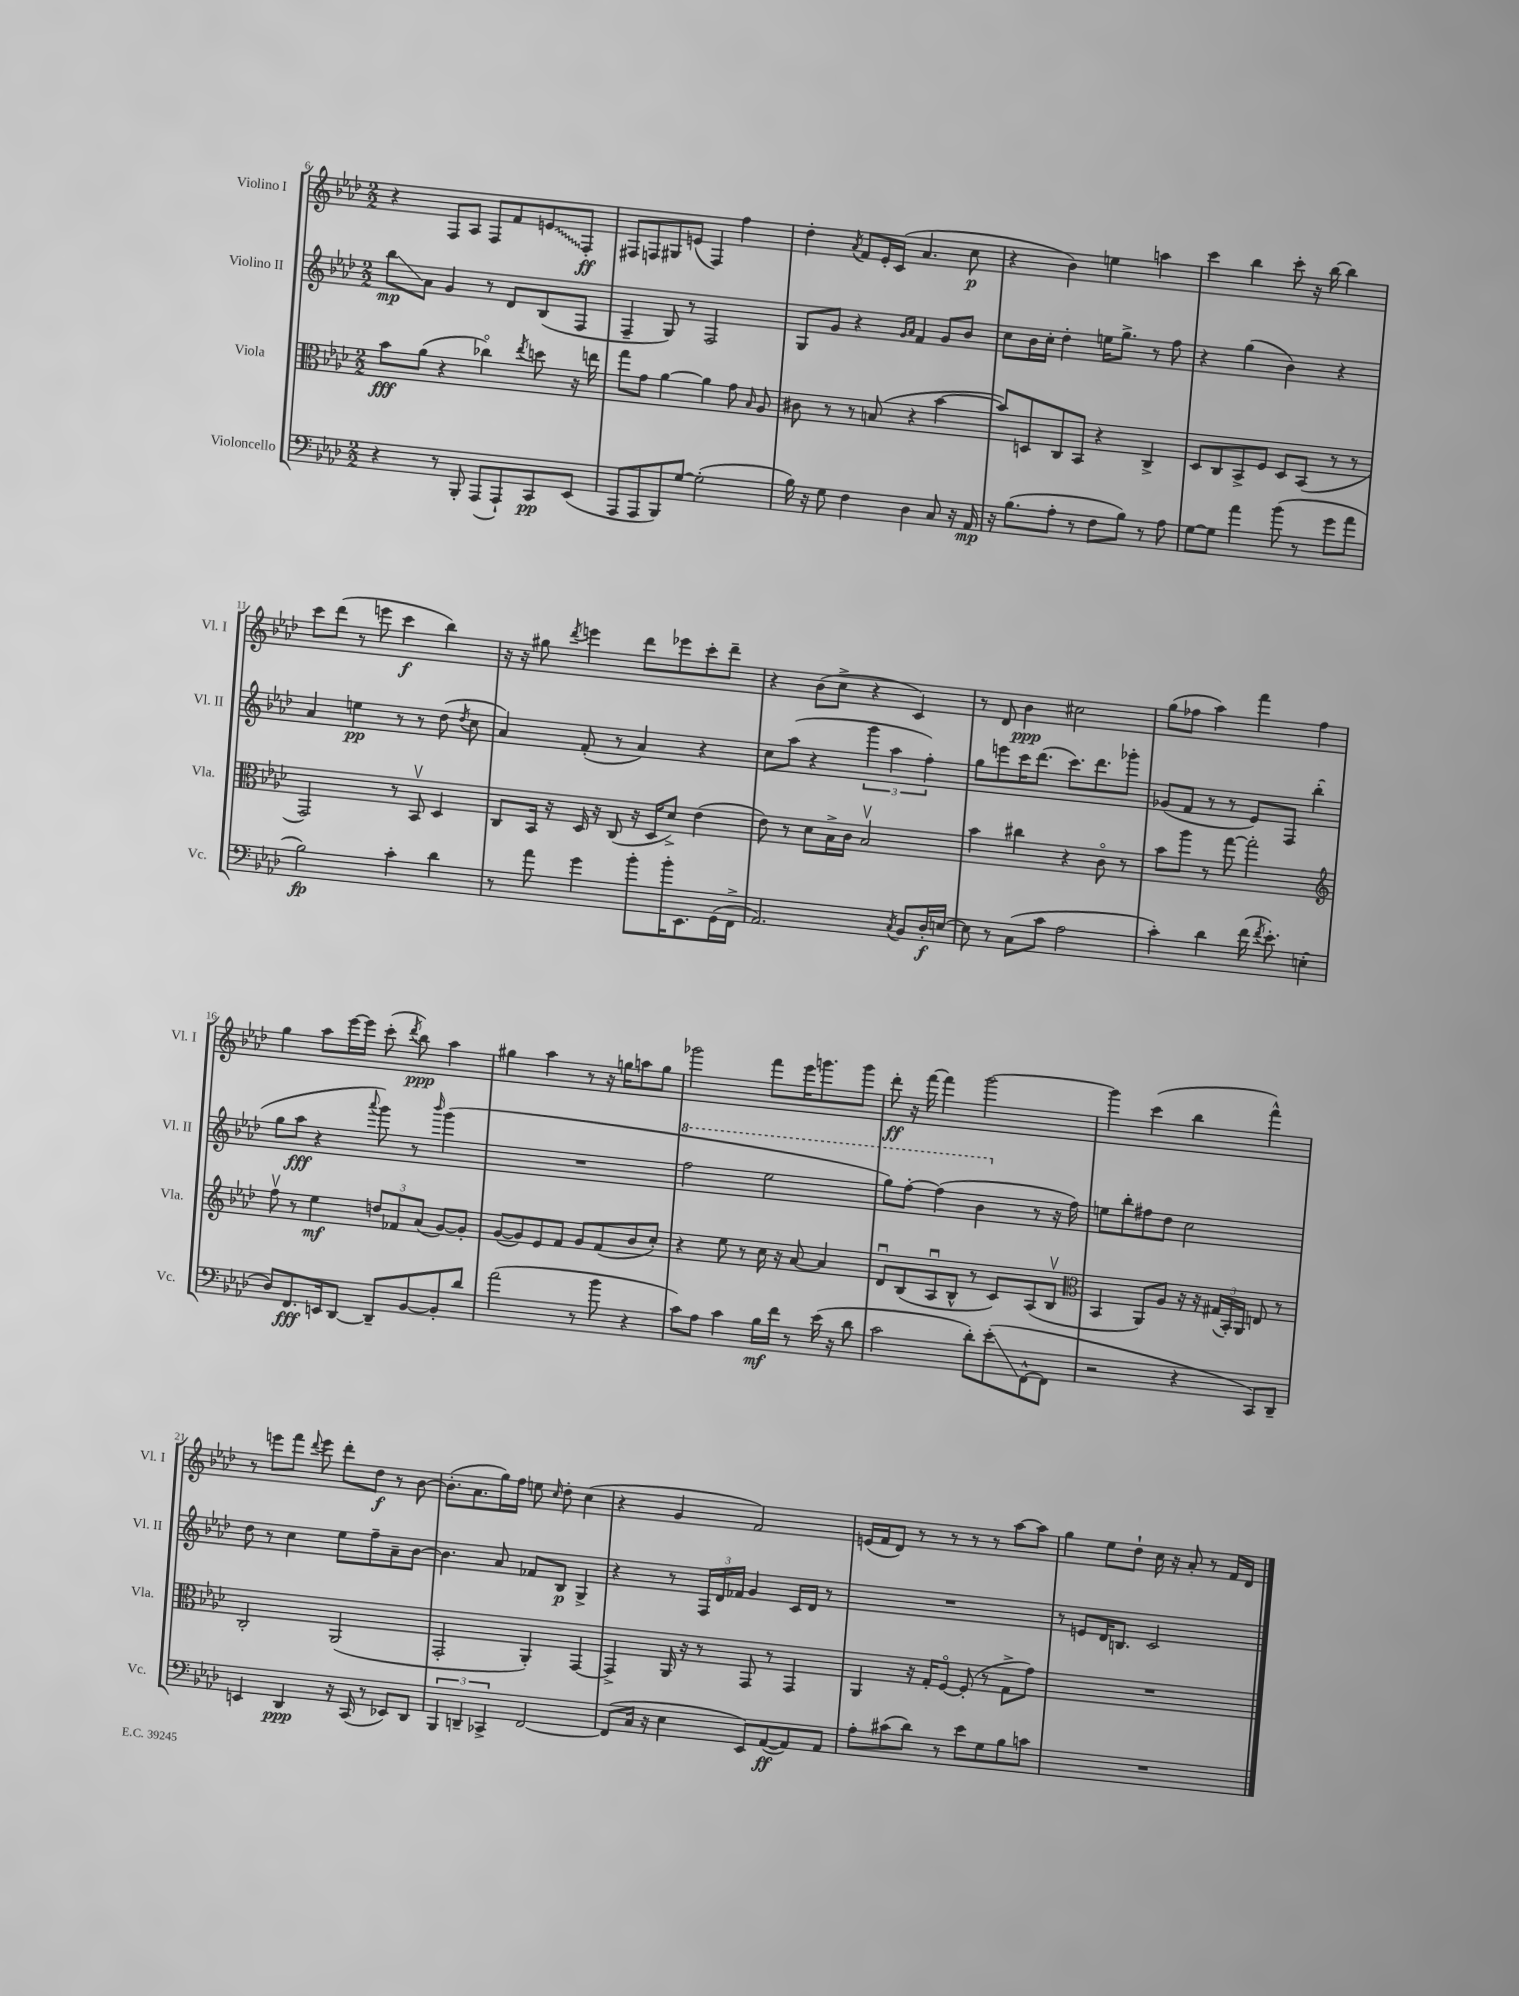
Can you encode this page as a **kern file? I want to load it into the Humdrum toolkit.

**kern	**kern	**kern	**kern
*staff4	*staff3	*staff2	*staff1
*clefF4	*clefC3	*clefG2	*clefG2
*k[b-e-a-d-]	*k[b-e-a-d-]	*k[b-e-a-d-]	*k[b-e-a-d-]
*M2/2	*M2/2	*M2/2	*M2/2
4r	8b-\L	8bb-\L	4r
.	(8a-\J	8a-\J	.
8r	4r	4g/	8F/L
8BBB-'/	.	.	8A-/J
(8AAA-/L	4cc-o\)	8r	8F/L
8AAA-`/)	.	8d-/L	8f/
.	8qee-/	.	.
8CC/	8dd\	(8B-/	8e/
(8EE-/J	16r	8F/J	8F'/J
.	16ee\	.	.
=	=	=	=
8AAA-/L	8gg\L	4F~/	8F#/L
8AAA-/	8g\J	.	8F/
8BBB-/)	[4a-\	8G/)	8G#/
[8G/J	.	8r	(8e/J
(2G'\]	4a-\]	2F/	4F/)
.	8g\	.	4ff\
.	16qqB-/	.	.
.	8A-/	.	.
=	=	=	=
16B-\)	8c#\	8G/L	4dd-'\
16r	.	.	.
8G\	8r	8g/J	.
.	.	.	8qa-/
4F\	8r	4r	8f/L
.	(8B/	.	16e-'/L
.	.	.	(16c/JJ
.	.	16qqg/LL	.
.	.	16qqa-/JJ	.
4D-\	4r	4f/	4.a-/
8C/	[4b-\	8g/L	.
16r	.	8b-/J	8cc\
16AA-/	.	.	.
=	=	=	=
16r	8b-/]L)	8cc\L	4r
(8.B-\L	.	.	.
.	8D/	16b-\L	.
.	.	16cc'\JJ	.
8A-'\J	8C/	4dd-'\	4b-\)
8r	8BB-/J	.	.
8F\L	4r	16ee\LK	4ee\
.	.	8.gg^\J	.
8B-\J)	.	.	.
8r	4C^/	8r	4aa\
8A-\	.	8ff\	.
=	=	=	=
[8G\L	8D-/L	4r	4ccc\
8G\]J	8C/	.	.
4a-\	8BB-^/	(4gg\	4bb-\
.	8F/J	.	.
(8b-\	8D-/L	4b-\)	8ccc'\
8r	(8BB-/J	.	16r
.	.	.	[16bb-\
8g\L	8r	4r	4bb-\]
8a-\J	8r	.	.
=	=	=	=
2B-\)	2GG/)	4a-/	8ccc\L
.	.	.	(8ddd-\J
.	.	4ee\	8r
.	.	.	8eee\
4c'\	8r	8r	4ccc\
.	8BB-v/	8r	.
4d-\	4D-/	(8dd-\	4bb-\)
.	.	8qdd-/	.
.	.	8cc\	.
=	=	=	=
8r	8C/L	4a-/)	16r
.	.	.	16r
8a-\	16BB-/Jk	.	8gg#\
.	16r	.	.
.	.	.	8qddd-/
4g\	16D-/	(8f'/	4eee\
.	16r	.	.
.	(8C/	8r	.
8b-'\L	16r	4a-/)	8ddd-\L
.	16D-/LK	.	.
16b-'\K	8d-^/J)	.	8eee-\
8.EE-\	.	.	.
.	(4e-\	4r	8ccc'\
(16GG\L	.	.	8ddd-~\J
16FF^\JJ	.	.	.
=	=	=	=
2.AA-/)	8e-\)	8cc\L	4r
.	8r	(8aa-\J	.
.	8d-\L	4r	(8b-\L
.	16B-^\L	.	8cc^\J
.	16c\JJ	.	.
.	2B-v/	6ggg\	4r
.	.	6aa-\	.
8qC/	.	.	.
8BB-/L	.	.	4c/)
.	.	6ff'\)	.
16D-'/L	.	.	.
[16E/JJ	.	.	.
=	=	=	=
8E\]	4b-\	8gg\L	8r
8r	.	8eee\	8d-/
(8C\L	4cc#\	16ccc\K	4b-\
.	.	(8.ddd-\J	.
8c\J	.	.	.
2A-\	4r	8.ccc\L)	2cc#\
.	.	8.ddd-\	.
.	8co\	.	.
.	8r	8ggg-'\J	.
=	=	=	=
4c'\)	8b-\L	(8g-/L	(8gg\L
.	8aa-\J	8f/J	8ff-\J
4d-\	8r	8r	4aa-\)
.	[8gg\	8r	.
(16f\	2gg'\]	8e-/L)	4fff\
8qf/	.	.	.
8.e-'\)	.	.	.
.	.	8F/J	.
(4E'\	.	(4bb-'\	4ff-\
=	=	=	=
*	*clefG2	*	*
8D-/L)	8ffv\	8gg\L	4gg\
8.FF/	8r	8aa-\J	.
.	4ee-\	4r	8aa-\L
16EE/k	.	.	.
[8DD-/J	.	.	[16eee-\L
.	.	.	16eee-\]JJ
.	.	8qqaaa-/	.
8DD-~/]L	12dd/L	8ggg\)	(8ccc'\
.	12f-/	.	.
.	.	.	8qddd-/
[8BB-/	.	8r	8bb-\)
.	(12a-/J	.	.
.	.	16qqbbb-/	.
8BB-'/]	[8g/L)	(4ggg\	4aa-\
8d-/J	8g'/]J	.	.
=	=	=	=
(2a-\	([8g/L	1r	4gg#\
.	8g/])	.	.
.	8e-/	.	4aa-\
.	8f/J	.	.
8r	8g/L	.	8r
8b-\	(8f/	.	16r
.	.	.	16gg\LK
4r	8b-/	.	8aa\
.	8cc'/J)	.	8gg\J
=	=	=	=
8c\L)	4r	2fff\	2ggg-\
8A-\J	.	.	.
4c\	8ee-\	.	.
.	8r	.	.
16B-\LL	16cc\	2eee-\	8fff\L
16f\JJ	16r	.	.
8r	[8a-/	.	16eee-\K
.	.	.	8.ggg\
(16e-\	4a-/]	.	.
16r	.	.	.
8d-\	.	.	8ggg\J
=	=	=	=
2c\	8d-u/L	8ggg\L)	8ddd-'\
.	(8B-/	[8fff'\J	16r
.	.	.	[16fff\
.	8A-u/	(4fff\]	4fff\]
.	8B-^^/J	.	.
8d-'\L)	8r	4bb-\	[2ggg\
(8e-'\	8c/L)	.	.
[8FF^^\	(8A-/	8r	.
8FF\]J	8B-v/J	16r	.
.	.	16ff\)	.
=	=	=	=
*	*clefC3	*	*
2r	4BB-/	8ee\L	4ggg\]
.	.	8bb-'\	.
.	8AA-/L)	8ff#\	(4ccc\
.	8A-/J	8dd-\J	.
4r	16r	2cc\	4bb-\
.	16r	.	.
.	(24G#/LL	.	.
.	24BB-'/)	.	.
.	24AA-/JJ	.	.
8CC/L)	8E/	.	4fff^^\)
8DD-~/J	8r	.	.
=	=	=	=
4EE/	2C'/	8dd-\	8r
.	.	8r	8eee\L
4DD-/	.	4cc\	8fff\J
.	.	.	8qqddd-/
.	.	.	8eee\
16r	(2AA-/	8ee-\L	8ddd-'\L
(16CC/	.	.	.
8r	.	8ff~\	8dd-\J
8EE-/L)	.	8a-~\	8r
8DD-/J	.	[8b-\J	[8b-\
=	=	=	=
6BBB-/	2GG'/	4.b-\]	(8.b-'\]L
6DD~/	.	.	.
.	.	.	8.a-\
6CC-^/	.	.	.
.	.	8a-/	16gg\L)
.	.	.	16ff\JJ
[2FF/	4AA-'/)	8f-/L	8ee\
.	.	.	16qqcc/
.	.	8B-/J	8dd-'\
.	[4GG/	4G^/	(4cc\
=	=	=	=
(8FF/]L	4GG^/]	4r	4r
16C/Jk	.	.	.
16r	.	.	.
4E-\	16AA-/	8r	4g/
.	16r	.	.
.	8r	24F/LL	.
.	.	24d-/	.
.	.	24f-/JJ	.
8EE-/L)	8GG/	4g/	2f/)
([8AA-/	8r	.	.
8AA-/])	4GG/	16c/LL	.
.	.	16d-/JJ	.
8AA-/J	.	8r	.
=	=	=	=
8A-'\L	4AA-/	1r	(16e/LL
.	.	.	16f/J
(8c#\	.	.	8d-/J)
8d-\J)	16r	.	8r
.	16G'/LK	.	.
8r	[8Fo/J	.	8r
8e-\L	(8F'/]	.	8r
8G\	8r	.	8r
8B-\	8G^\L	.	[8aa-\L
8c\J	8g\J)	.	8aa-\]J
=	=	=	=
1r	1r	8r	4gg\
.	.	8e/L	.
.	.	16d-/K	8ee-\L
.	.	8.B/J	.
.	.	.	8dd-`\J
.	.	2c/	16cc\
.	.	.	16r
.	.	.	8a-'/
.	.	.	8r
.	.	.	16f/LL
.	.	.	16d-/JJ
==	==	==	==
*-	*-	*-	*-
